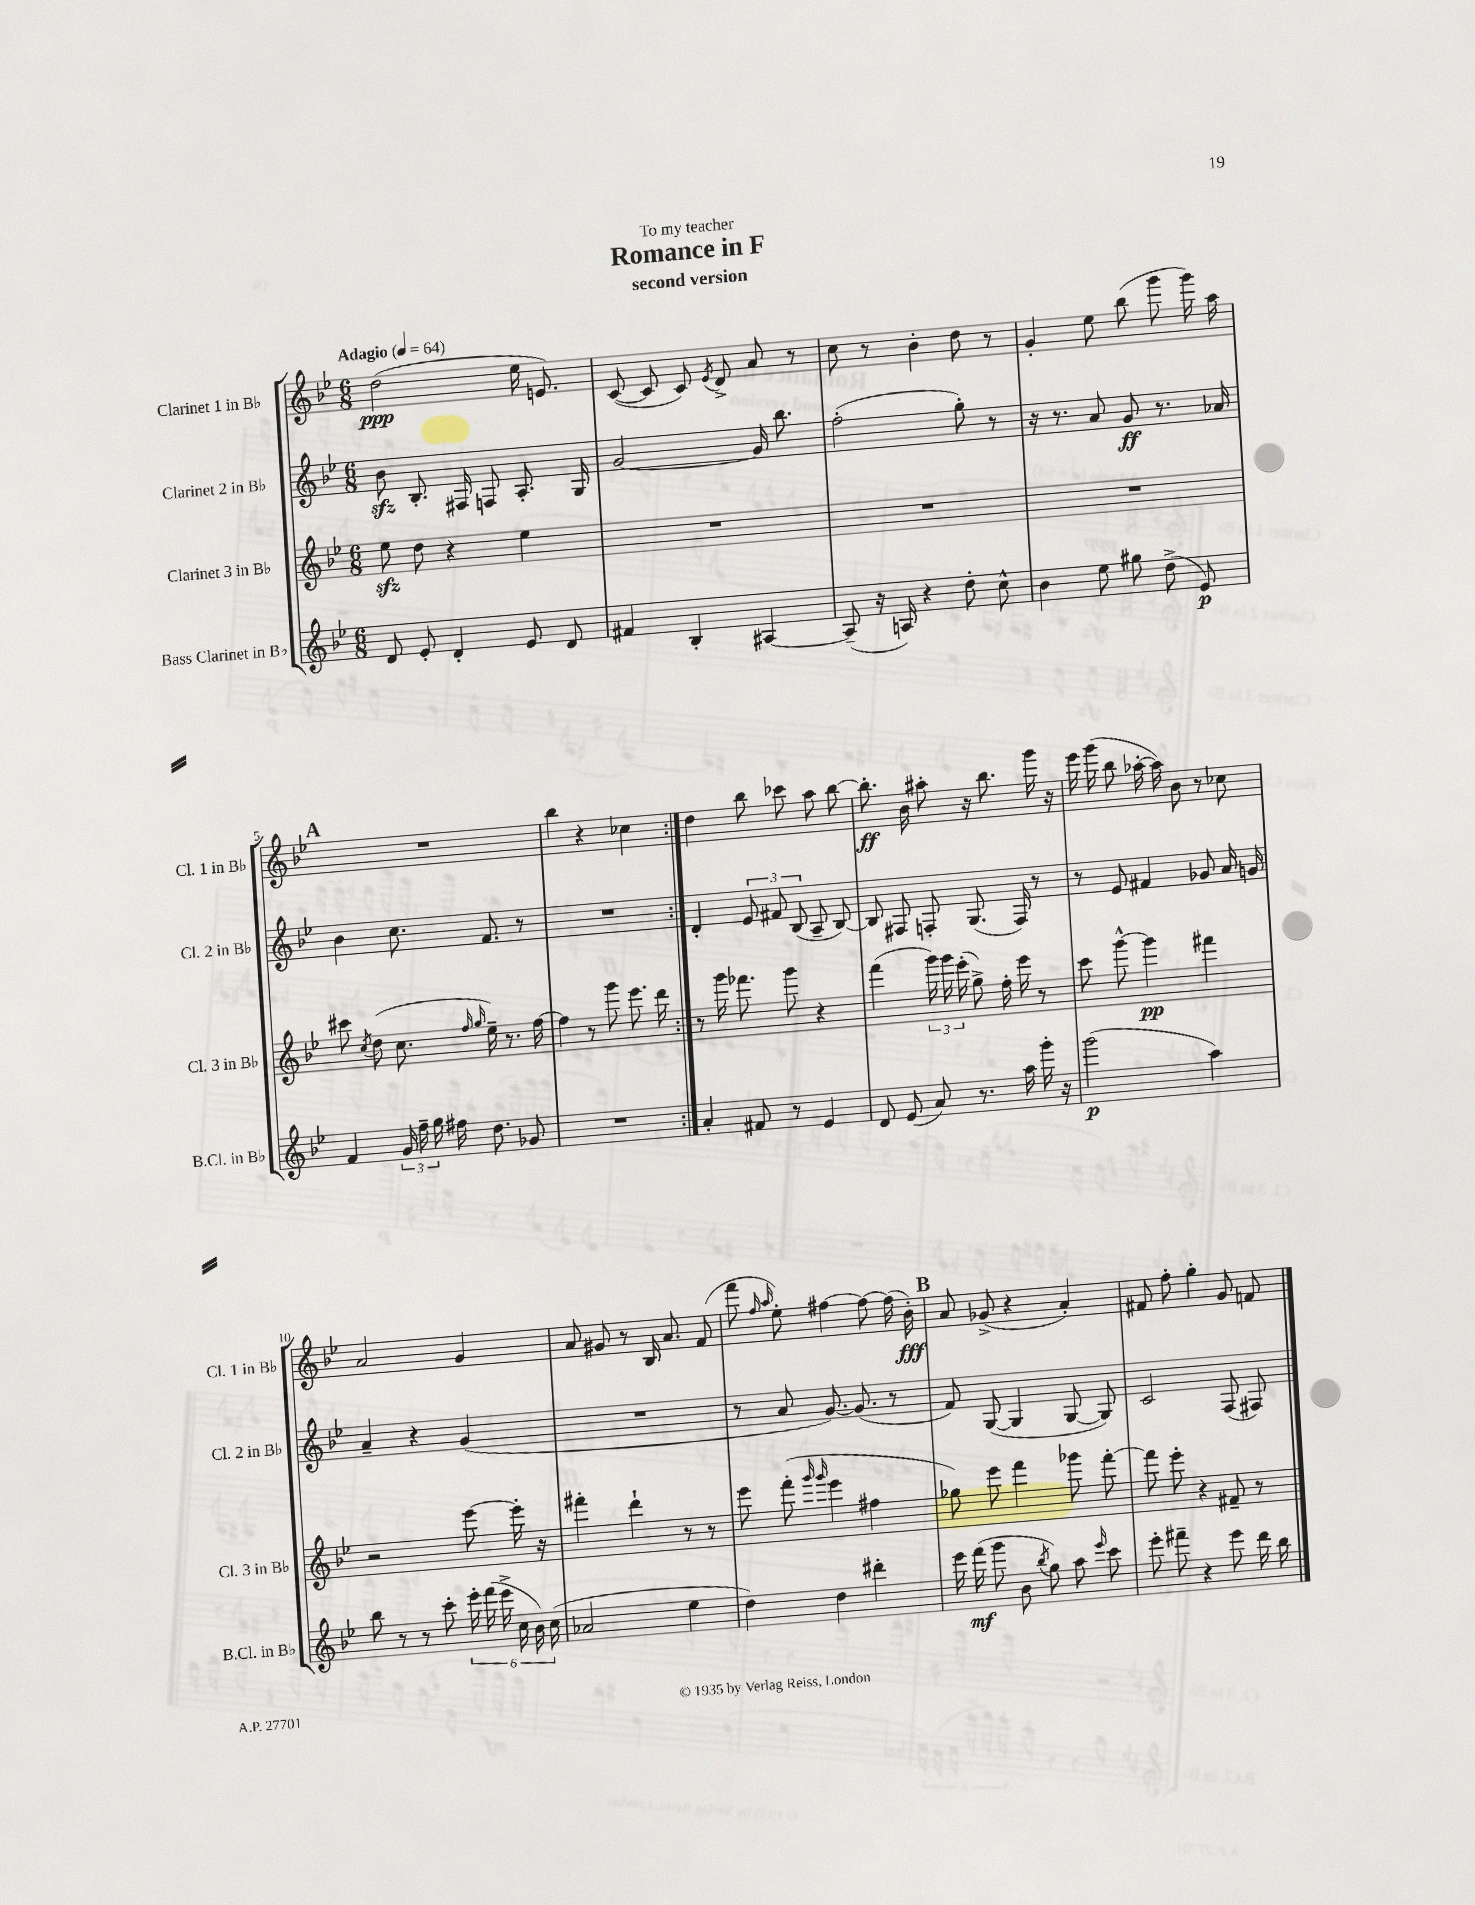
\header { title = "Romance in F" subtitle = "second version" dedication = "To my teacher" }
<<
\new StaffGroup <<
\new Staff = "s0" \with { instrumentName = "Clarinet 1 in Bb" shortInstrumentName = "Cl. 1 in Bb" } {
    \clef treble \key bes \major \numericTimeSignature \time 6/8 \tempo "Adagio" 4 = 64
    \autoBeamOff \repeat volta 2 { d''2\ppp( ees''16 e'8.) |
    c'8~( c'8 c'8) \acciaccatura { ees'8 } d'8-> a'8 r8 |
    c''8 r8 bes'4-. d''8 r8 |
    g'4-. ees''8 bes''8( g'''8 g'''16) a''16 |
    \mark \markup { \bold "A" } R2. |
    bes''4 r4 ces''4 | }
    d''4 bes''8 ces'''8 a''8 bes''8~ |
    bes''8.-.\ff bes'16 ais''8-. r16 bes''8. g'''16 r16 |
    ees'''16 g'''16( bes''8 aes''16~-. aes''16) bes'8 r8 ces''8 |
    a'2 g'4 |
    a'8 gis'8 r8 bes16 a'8. f'8( |
    f'''8 \grace { f''16 a''16 } ees''8-.) fis''4~ fis''8~ fis''16( bes'16-.\fff) |
    \mark \markup { \bold "B" } a'8 ges'8->( r4 a'4-.) |
    fis'8 f''8-. g''4-. g'8 f'8 \bar "|." |
}
\new Staff = "s1" \with { instrumentName = "Clarinet 2 in Bb" shortInstrumentName = "Cl. 2 in Bb" } {
    \clef treble \key bes \major \numericTimeSignature \time 6/8
    \autoBeamOff \repeat volta 2 { bes'8\sfz bes8.-. fis16 f8 a8.-. g16 |
    g'2~ g'16 bes''8. |
    f''2-.( g''8-.) r8 |
    r16 r8. a'8 g'8\ff r8. aes'16 |
    \mark \markup { \bold "A" } bes'4 c''8. f'8. r8 |
    R2. | }
    d'4-. \tuplet 3/2 { ees'8 fis'8 bes8( } a8-- bes8~) |
    bes8 fis8 f8-. g8.( f16) r8 |
    r8 ees'8 fis'4 ges'8 a'16 g'16 |
    a'4-- r4 g'4( |
    R2. |
    r8 a'8 g'8.~) g'8.( r8 |
    \mark \markup { \bold "B" } f'8) g8~( g4 g8~ g8) |
    c'2 f8( fis8) \bar "|." |
}
\new Staff = "s2" \with { instrumentName = "Clarinet 3 in Bb" shortInstrumentName = "Cl. 3 in Bb" } {
    \clef treble \key bes \major \numericTimeSignature \time 6/8
    \autoBeamOff \repeat volta 2 { ees''8\sfz d''8 r4 ees''4 |
    R2. |
    R2. |
    R2. |
    \mark \markup { \bold "A" } cis'''8 \acciaccatura { c''8 } d''8( c''8. \grace { f''16 g''16 } ees''16--) r8. f''16~ |
    f''4 r8 g'''8 ees'''8. d'''16 | }
    r8 g'''16 fes'''8. g'''8 r4 |
    f'''4( \tuplet 3/2 { g'''16) g'''16 ees'''16-.( } g''8->) f''16-. ees'''16 r8 |
    c'''8 g'''8~-^ g'''4\pp fis'''4 |
    r2 ees'''8~ ees'''16-. r16 |
    fis'''4-. d'''4-! r8 r8 |
    ees'''8 f'''8-.( \grace { g'''16 g'''16 } ees'''4 fis''4 |
    \mark \markup { \bold "B" } ges''8) ees'''8 f'''4 ges'''8 f'''8~-. |
    f'''8 ees'''8-. r4 fis'8-- r8 \bar "|." |
}
\new Staff = "s3" \with { instrumentName = "Bass Clarinet in Bb" shortInstrumentName = "B.Cl. in Bb" } {
    \clef treble \key bes \major \numericTimeSignature \time 6/8
    \autoBeamOff \repeat volta 2 { d'8 ees'8-. d'4-. ees'8 d'8 |
    fis'4 bes4-. ais4~ |
    ais8--( r16 a16) r4 d''8-. c''8-^ |
    bes'4 ees''8 gis''8 d''8->( ees'8\p) |
    \mark \markup { \bold "A" } f'4 \tuplet 3/2 { g'16 f''16-- g''16 } fis''16 d''8. ges'8 |
    R2. | }
    a'4-. fis'8 r8 ees'4 |
    d'8 ees'8( a'8) r8. a''16 g'''16-. r16 |
    g'''2\p( a''4) |
    bes''8 r8 r8 c'''8-. \tuplet 6/4 { ees'''16-. f'''16( ees'''16-> c''16 bes'16) c''16( } |
    aes'2 ees''4 |
    d''4) d''4 dis'''4-. |
    \mark \markup { \bold "B" } ees'''16 f'''16\mf( g'''8 bes'8 \acciaccatura { bes''8 } g''8) a''8 \grace { ees'''16 } c'''8 |
    ees'''8-. fis'''8-- r4 ees'''8 d'''16 bes''16 \bar "|." |
}
>>
>>
